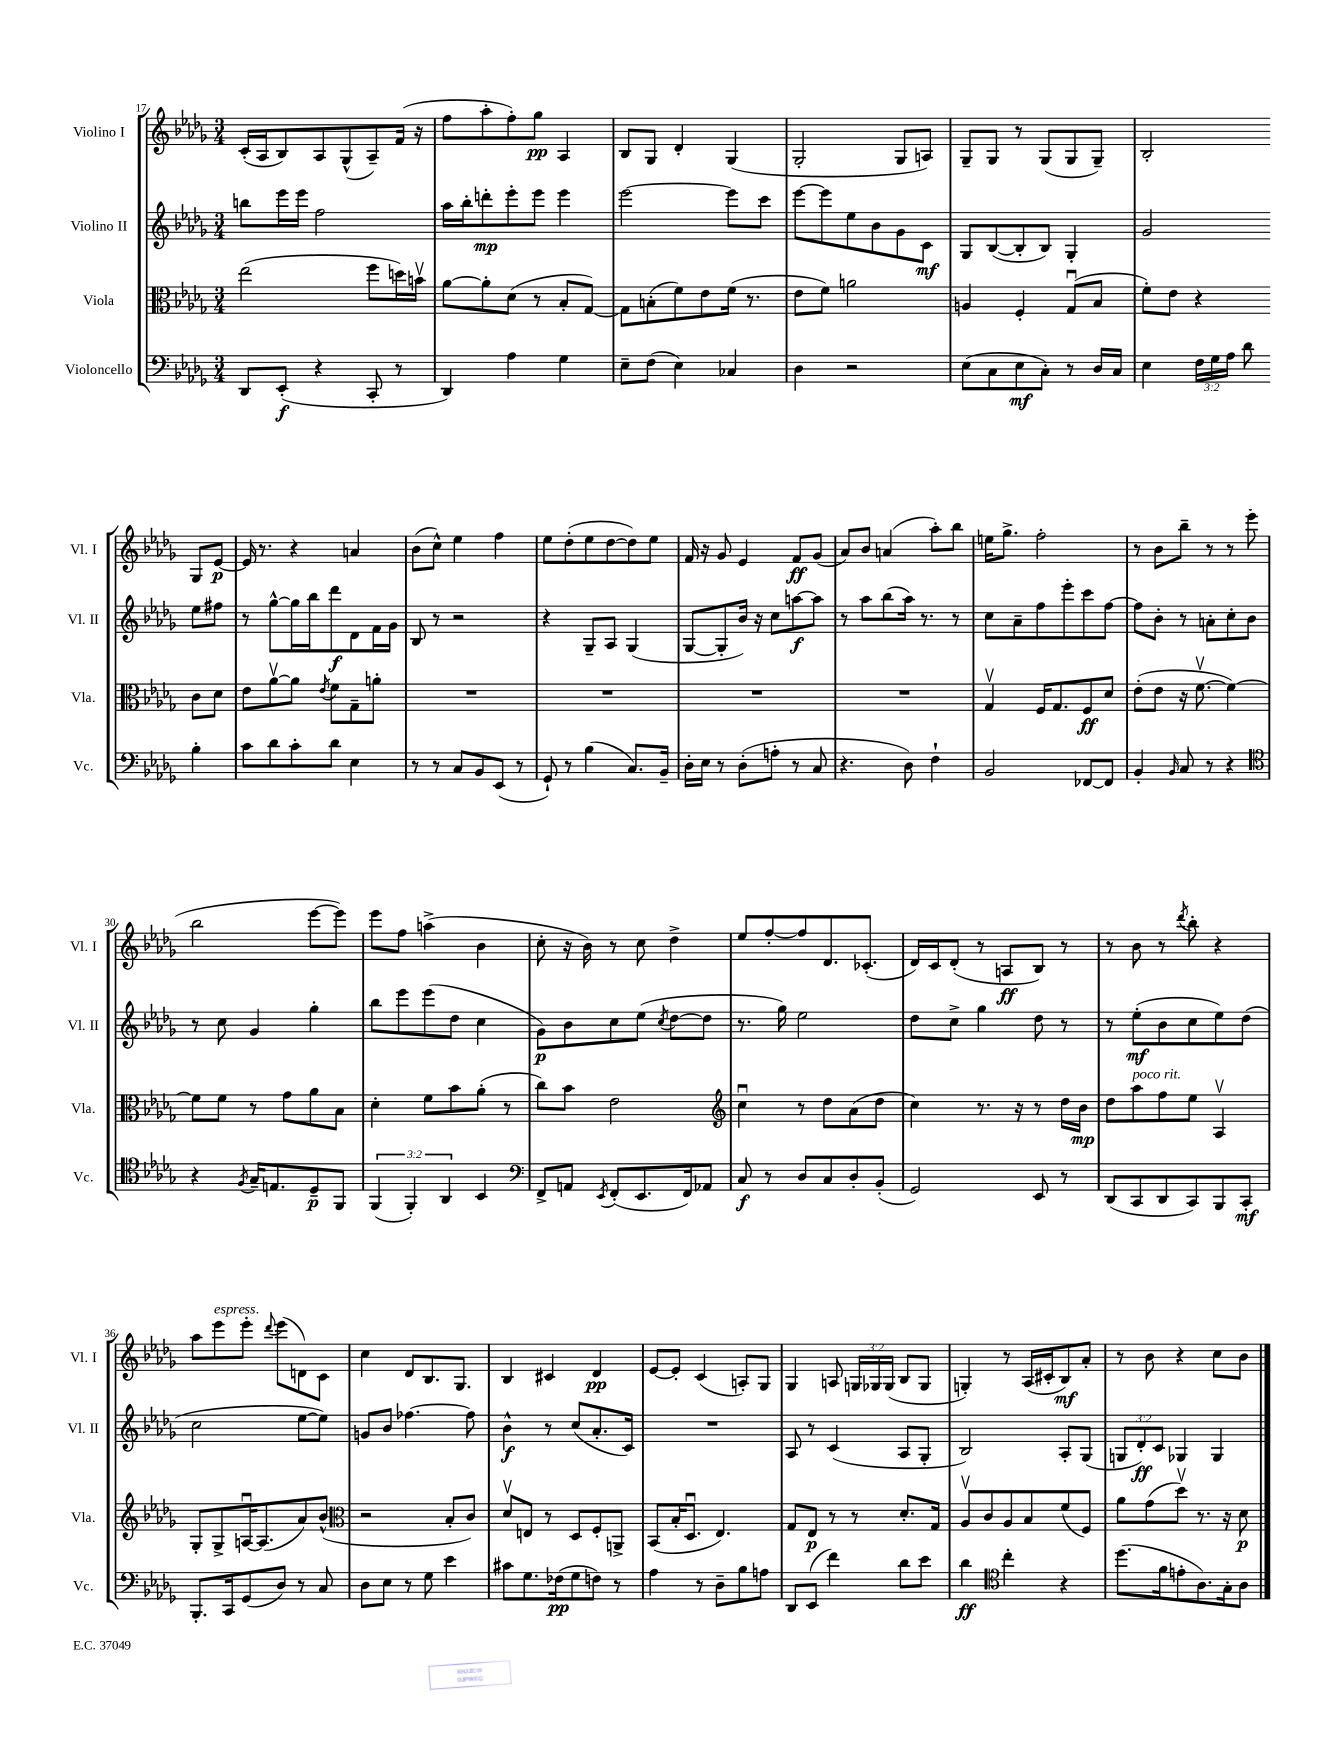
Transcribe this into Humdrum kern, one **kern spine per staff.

**kern	**kern	**kern	**kern
*staff4	*staff3	*staff2	*staff1
*clefF4	*clefC3	*clefG2	*clefG2
*k[b-e-a-d-g-]	*k[b-e-a-d-g-]	*k[b-e-a-d-g-]	*k[b-e-a-d-g-]
*M3/4	*M3/4	*M3/4	*M3/4
8DD-	(2ee-	8bb	(16c'
.	.	.	16A-
(8EE-'	.	16eee-	8B-)
.	.	16eee-	.
4r	.	2ff	8A-
.	.	.	(8G-^^
8CC'	8ff	.	8A-~)
8r	16dd)	.	(16f
.	16bv	.	16r
=	=	=	=
4DD-)	[8a-	16aa-	8ff
.	.	16bb-'	.
.	8a-']	8ddd'	8aa-'
4A-	(8d-	8eee-'	8ff')
.	8r	8eee-	8gg-
4G-	8B-'	4eee-	4A-
.	[8G-)	.	.
=	=	=	=
8E-~	8G-]	[2eee-	8B-
(8F	(8B'	.	8G-
4E-)	8f)	.	4d-'
.	8e-	.	.
4C-	(16f	8eee-]	(4G-
.	8.r	.	.
.	.	8ccc	.
=	=	=	=
4D-	8e-	[8eee-	2G-'
.	8f)	8eee-]	.
2r	2a	8ee-	.
.	.	8b-	.
.	.	8g-	8G-
.	.	8c	8A)
=	=	=	=
(8E-	4A	8G-	8G-~
8C	.	([8B-	8G-
8E-	4F'	8B-']	8r
8C')	.	8B-)	(8G-
8r	(8G-u	4G-'	8G-
16D-	8B-	.	8G-~)
16C	.	.	.
=	=	=	=
4E-	8f')	2g-	2B-'
.	8e-	.	.
24F	4r	.	.
24G-	.	.	.
24A-	.	.	.
8d-	.	.	.
4B-'	8c	8ee-	8G-
.	8d-	8ff#	[8e-
=	=	=	=
8c	8e-	8r	16e-]
.	.	.	8.r
8d-	[8a-v	[8gg-^^	.
8c'	8a-]	16gg-]	4r
.	.	16bb-	.
.	8qe-	.	.
8d-	8f	8ddd-	.
4E-	8G-~	8d-	4a
.	8a'	16f	.
.	.	16g-	.
=	=	=	=
8r	2.r	8B-	(8b-
8r	.	8r	8cc^^)
8C	.	2r	4ee-
8BB-	.	.	.
(8EE-	.	.	4ff
8r	.	.	.
=	=	=	=
8GG-`)	2.r	4r	8ee-
8r	.	.	(8dd-'
(4B-	.	8G-~	8ee-
.	.	8A-	[8dd-
8.C)	.	(4G-	8dd-])
.	.	.	8ee-
16BB-~	.	.	.
=	=	=	=
16D-'	2.r	[8G-	16f
16E-	.	.	16r
8r	.	8G-']	8g-
(8D-'	.	16b-)	4e-
.	.	16r	.
8A'	.	8cc	.
8r	.	[8aa	8f
8C	.	8aa]	(8g-
=	=	=	=
4.r	2.r	8r	8a-)
.	.	8aa-	8b-
.	.	(8bb-	(4a
8D-)	.	16aa-)	.
.	.	8.r	.
4F`	.	.	8aa-')
.	.	8r	8bb-
=	=	=	=
2BB-	4G-v	8cc	16ee
.	.	.	8.gg-^
.	.	8a-~	.
.	16F	8ff	2ff'
.	8.G-	.	.
.	.	8eee-'	.
[8FF-	8F	8ccc	.
8FF-]	8d-	[8ff	.
=	=	=	=
4BB-'	(8e-'	8ff]	8r
.	8e-	8b-'	8b-
16qqBB-	.	.	.
8C	16r	8r	8bb-~
.	[8.fv	.	.
8r	.	8a'	8r
4r	4f_)	8cc'	8r
.	.	8b-	(8eee-
=	=	=	=
*clefC4	*	*	*
4r	8f]	8r	2bb-
.	8f	8cc	.
8qF	.	.	.
16G-~	8r	4g-	.
8.E	.	.	.
.	8g-	.	.
8D-~	8a-	4gg-'	[8eee-
8FF	8B-	.	8eee-])
=	=	=	=
(6FF	4d-'	8bb-	8eee-
.	.	8eee-	8ff
6FF')	.	.	.
.	8f	(8eee-	(4aa^
6AA-	.	.	.
.	8b-	8dd-	.
4BB-	(8a-'	4cc	4b-
.	8r	.	.
=	=	=	=
*clefF4	*	*	*
8FF^	8cc)	8g-)	8cc'
8AA	8b-	8b-	16r
.	.	.	16b-)
8qEE-	.	.	.
(8FF'	2e-	8cc	8r
8.EE-	.	(8ee-	8cc
.	.	8qcc	.
.	.	[8dd-	4dd-^
16FF)	.	.	.
8AA-	.	8dd-]	.
=	=	=	=
*	*clefG2	*	*
8C	4ccu	8.r	8ee-
8r	.	.	[8ff'
.	.	16gg-)	.
8D-	8r	2ee-	8ff]
8C	8dd-	.	8.d-
8D-'	(8a-	.	.
.	.	.	(8.c-'
(8BB-'	8dd-	.	.
=	=	=	=
2GG-)	4cc)	8dd-	16d-)
.	.	.	16c
.	.	8cc^	(8d-'
.	8.r	4gg-	8r
.	.	.	8A
.	16r	.	.
8EE-	8r	8dd-	8B-)
8r	16dd-	8r	8r
.	16b-	.	.
=	=	=	=
(8DD-	8dd-	8r	8r
8CC	8aa-	(8ee-'	8b-
8DD-	8ff	8b-	8r
.	.	.	8qddd-
8CC)	8ee-	8cc	8bb-'
8BBB-	4A-v	8ee-)	4r
8CC'	.	(8dd-	.
=	=	=	=
8.BBB-'	8G-'	2cc	8aa-
.	8G-^	.	8eee-
16CC	.	.	.
(8GG-	[16Au	.	8eee-'
.	(8.A]	.	.
.	.	.	8qqddd-
8D-)	.	.	(8eee-
8r	8a-)	[8ee-	8d)
8C	(8b-^^	8ee-])	8c
=	=	=	=
*	*clefC3	*	*
8D-	2r	8g	4cc
8E-	.	8b-	.
8r	.	[4.ff-	8d-
8G-	.	.	8.B-
4e-	8B-'	.	.
.	.	.	8.G-
.	8c)	8ff-]	.
=	=	=	=
8c#	8d-v	4b-^^	4B-
8.G-	8E	.	.
.	8r	8r	4c#
(16F-	.	.	.
8G-	8D-	(8cc	.
8F)	8F'	8.a-'	4d-
8r	8AA^	.	.
.	.	16c)	.
=	=	=	=
4A-	(8BB-	2.r	[8e-
.	16B-'	.	8e-']
.	8.D-u	.	.
8r	.	.	(4c
8D-~	4.E-)	.	.
8B-	.	.	8A')
8A	.	.	8G-
=	=	=	=
8DD-	8G-	8A-	4G-
(8EE-	8E-	8r	.
4f)	8r	(4c	8A
.	8r	.	24G
.	.	.	24G-
.	.	.	(24G-
8d-	8.d-'	8A-	8B-
8e-	.	8G-'	8G-
.	16G-	.	.
=	=	=	=
4d-	8A-v	2B-)	4G')
.	8c	.	.
*clefC4	*	*	*
4cc'	8A-	.	8r
.	8B-	.	(16A-
.	.	.	16c#'
4r	(8f	8A-'	8B-)
.	8F)	(8G-	8a-'
=	=	=	=
(8.dd-	8a-	12G	8r
.	.	12d-')	.
.	(8g-	.	8b-
.	.	12c	.
16f	.	.	.
8e'	8dd-v)	4G-	4r
8.A-)	8.r	.	.
.	.	4G-	8cc
16G-'	16r	.	.
8A-	8d-	.	8b-
==	==	==	==
*-	*-	*-	*-
